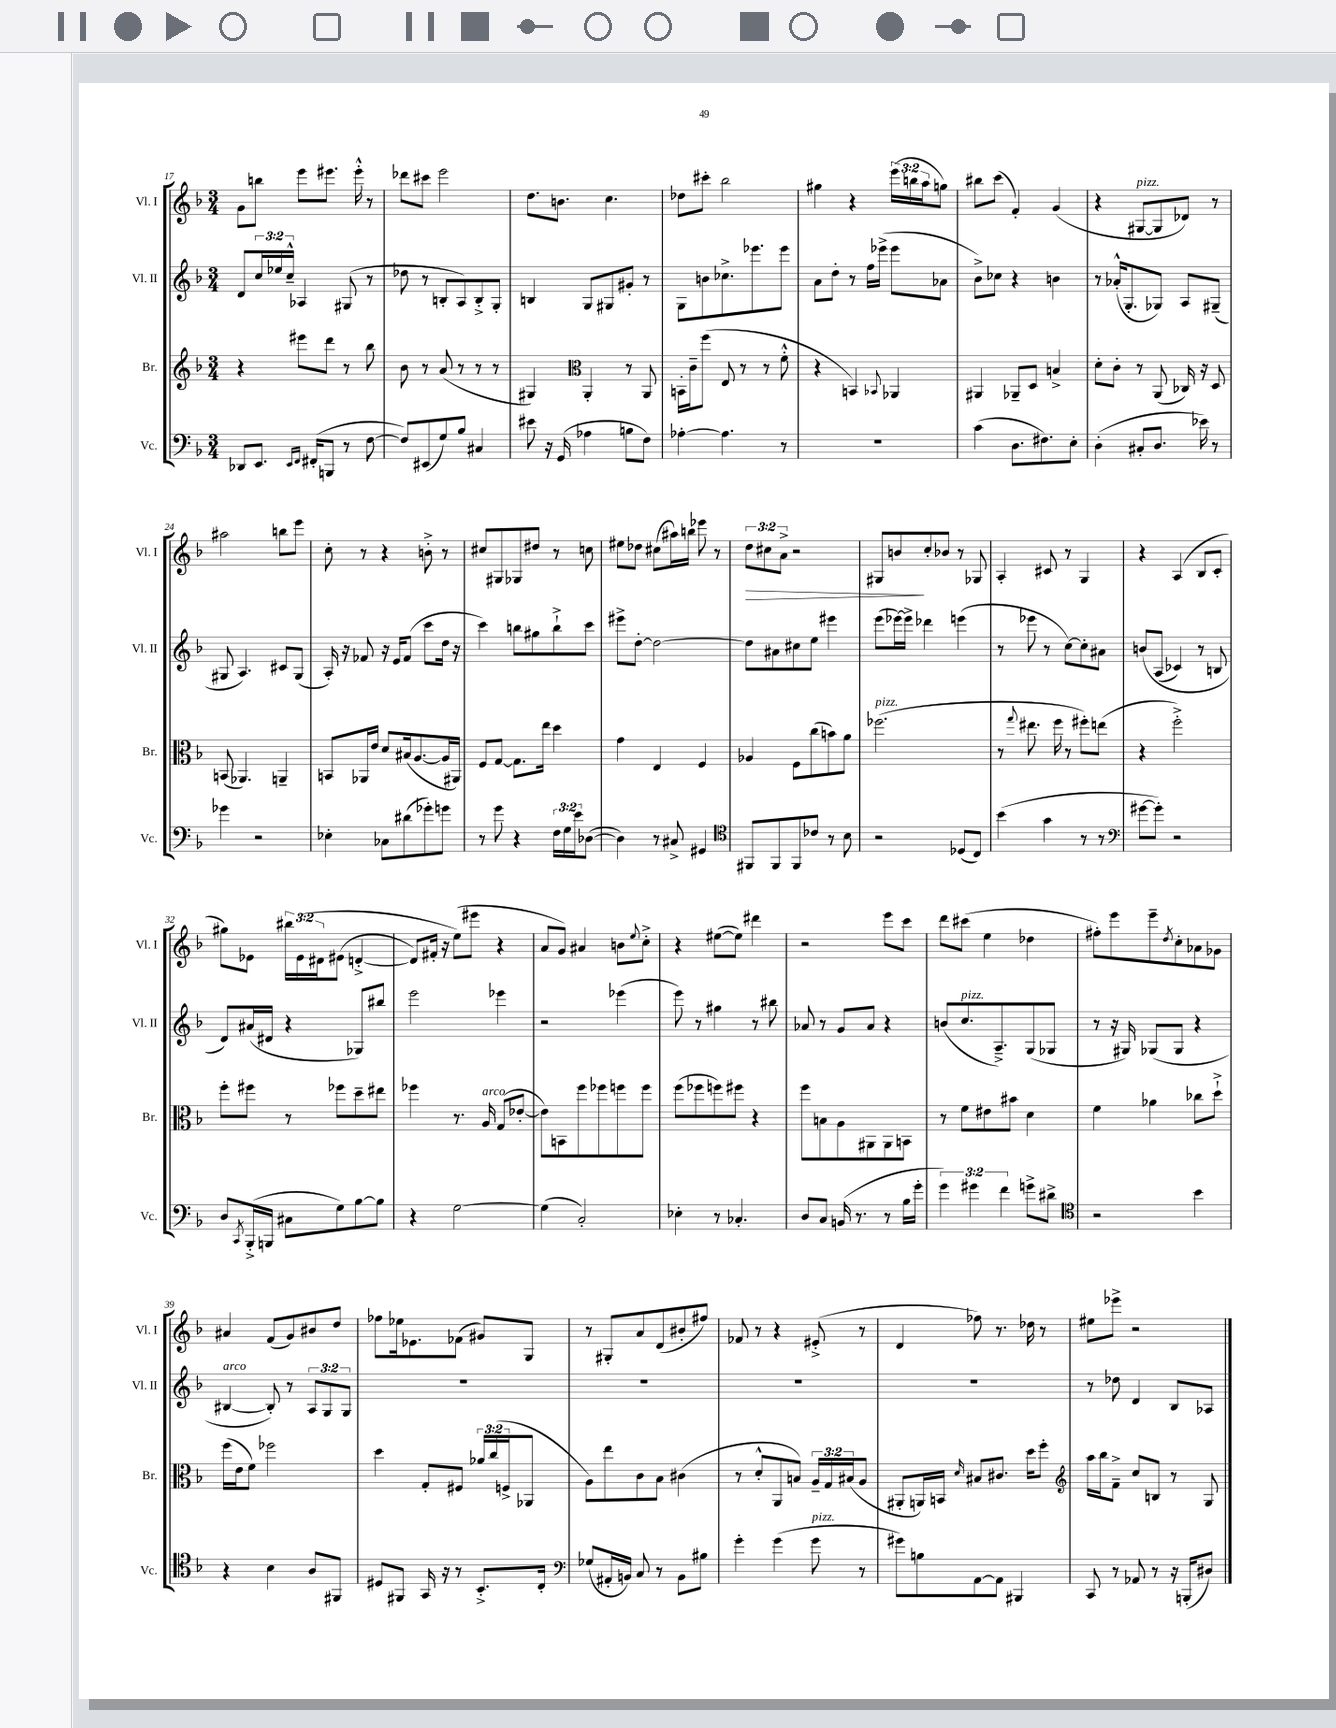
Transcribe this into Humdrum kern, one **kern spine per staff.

**kern	**kern	**kern	**kern
*staff4	*staff3	*staff2	*staff1
*clefF4	*clefG2	*clefG2	*clefG2
*k[b-]	*k[b-]	*k[b-]	*k[b-]
*M3/4	*M3/4	*M3/4	*M3/4
8DD-	4r	8d	8g
8.EE	.	24cc	8bb
.	.	24ee-	.
.	.	24cc~^^	.
.	8eee#	4A-	8eee
16qqEE	.	.	.
16qqFF	.	.	.
(16FF#'	.	.	.
8BBB	8ddd	.	8.eee#
8r	8r	(8G#	.
.	.	.	16eee#'^^
[8F	8bb-	8r	8r
=	=	=	=
8F])	8b-	8dd-	8ddd-
(8EE#	8r	8r	8ccc#
8G)	(8a	8B'	2eee
8B-	8r	8A)	.
4C#	8r	8B'^	.
.	8r	8G'	.
=	=	=	=
8e#	4G#)	4B	8.dd
16r	.	.	.
(16GG	.	.	8.b
*	*clefC3	*	*
4A-	4AA'	8G	.
.	.	8G#	4.cc
8B	8r	8g#'	.
8F)	8AA	8r	.
=	=	=	=
[4A-'	16BB'	8G	8dd-
.	16c~	.	.
.	(8ff	8b	8ccc#'
4.A-]	8E	8.cc-^	2bb-
.	8r	.	.
.	.	8.eee-	.
.	8r	.	.
8r	8f'^^	8eee-	.
=	=	=	=
2.r	4r	8a	4gg#
.	.	8dd'	.
.	4BB)	8r	4r
.	.	16ff	.
.	.	(16eee-^	.
.	8qqBB-	.	.
.	4AA-	8eee-	(24eee
.	.	.	24bb
.	.	.	24aa
.	.	8a-	8gg)
=	=	=	=
(4c	4AA#	8b-^)	8bb#
.	.	8cc-	(8ccc
8.D	8AA-~	4r	4f')
.	8D	.	.
8.F#)	.	.	.
.	4B^	4b	(4g
8E'	.	.	.
=	=	=	=
(4D'	8d'	8r	4r
.	8c'	(16a-'^^	.
.	.	8.G'	.
8C#'	8r	.	[8G#
8.D	(8AA	8G-)	8G#]
.	16C-)	8A	8d-)
16e-)	16r	.	.
8r	8D	(8G#~	8r
=	=	=	=
4g-	(8BB	8G#	2aa#
.	4.AA-)	4.A)	.
2r	.	.	.
.	4AA~	8c#	8bb
.	.	(8G#	8eee
=	=	=	=
4E-'	8BB	16A')	8cc'
.	.	16r	.
.	16AA-	8f-	8r
.	16e	.	.
8C-	8d	16r	4r
.	.	16e	.
(8d#	(16B#	(8f-	.
.	[8.A	.	.
8g-')	.	8ccc	8b'^
8g	16A]	16dd	8r
.	16AA#)	16r	.
=	=	=	=
8r	8F	4ccc)	8cc#
8g	[8G	.	8G#
4r	8.G]	8bb	8G-
.	.	8gg#	8dd#
.	16ee	.	.
24F	4dd	8bb`^	8r
24G	.	.	.
24e	.	.	.
([8D-	.	8ccc	8cc
=	=	=	=
4D-])	4g	8eee#^	8ee#
.	.	[8dd'	8dd-
8r	4E	2dd_	(8cc#
8C#^	.	.	16aa#)
.	.	.	16bb
4GG#	4F	.	8eee-
.	.	.	8r
=	=	=	=
*clefC4	*	*	*
8FF#	4A-	8dd]	12dd
.	.	.	12cc#
8FF#	.	8a#	.
.	.	.	12a^
8FF#	8F	8cc#	2r
8c-	(8cc	8ee	.
8r	8b)	4eee#	.
8B-	8a	.	.
=	=	=	=
2r	(2.ff-	(8eee	8G#
.	.	[16eee-)	8b
.	.	16eee-^]	.
.	.	4ddd-	8cc'
.	.	.	8b-
(8D-	.	(4eee	8r
8C)	.	.	8G-
=	=	=	=
(4b-	8r	8r	4A'
.	8qqgg	.	.
.	8.ee#	8eee-	.
4g	.	8r	8c#
.	16ff	.	.
.	8r	[8cc)	8r
8r	8ff#')	8cc']	4G
8r	(8ee	8a#	.
=	=	=	=
*clefF4	*	*	*
[8g#	4r	&(8b	4r
8g#'])	.	(8A	.
2r	2ff'^)	4c-)	(4A
.	.	8r	8B-
.	.	8B	8c'
=	=	=	=
8D	8ff'	8d&)	8gg#)
8qCC	.	.	.
(16BBB-'^	8ff#	(16a#	8e-
16BBB	.	16d#	.
8C#	8r	4r	24bb#
.	.	.	&(24e-
.	.	.	24d#
8G)	8ff-	.	(8e#
[8B-	8dd~	8G-)	[4d'^
8B-]	8ee#	8bb#	.
=	=	=	=
4r	4ff-	2eee	8d])
.	.	.	16f#'
.	.	.	16r
[2G	8.r	.	(8ee&)
.	.	.	8eee#
.	16A	.	.
.	(8G	4eee-	4r
.	[8e-'	.	.
=	=	=	=
(4G]	8e-])	2r	8a
.	8BB	.	8g)
2C')	8ff	.	4a#
.	8ff-	.	.
.	8ff	(4eee-	8b
.	.	.	8qqee
.	8ff	.	8cc'^
=	=	=	=
4E-'	(8ff	8eee)	4r
.	8ff-	8r	.
8r	8ff)	4gg#	([8ee#
4.C-'	8ff#	.	8ee#])
.	4r	8r	4ddd#
.	.	8bb#	.
=	=	=	=
8D	8ff	8a-	2r
8C	8B	8r	.
(16BB	8A	8g	.
8.r	.	.	.
.	8AA#	8a-	.
8r	8AA#	4r	8eee
16B-	8BB	.	8ccc
16g'	.	.	.
=	=	=	=
6g)	8r	(8b	8ddd
.	8f	8.cc	(8ccc#
6g#	.	.	.
.	8e#	.	4ee
.	.	8.A~^)	.
6f	.	.	.
.	8b#	.	.
8g^	4d	(8G	4dd-
8d#^	.	8G-	.
=	=	=	=
*clefC4	*	*	*
2r	4f	8r	8ff#')
.	.	16r	8eee
.	.	16G#)	.
.	4a-	(8G-	8eee~
.	.	.	8qdd
.	.	8G-	8cc'
4b-	8cc-	4r	8a-
.	8dd`^	.	8g-
=	=	=	=
4r	(16ff	[4B#	4a#
.	16e	.	.
.	8f)	.	.
4B-	2ff-	8B#'])	(8f
.	.	8r	8g)
8A	.	12A	8b#
.	.	12G	.
8FF#	.	.	8dd
.	.	12G	.
=	=	=	=
8D#	4dd	2.r	8ff-
8FF#	.	.	16ee-
.	.	.	8.e-
16GG	8G'	.	.
16r	.	.	.
8r	8F#	.	(8f-
8.BB-'^	24a-	.	8g#)
.	(24cc	.	.
.	24F^	.	.
.	8AA-	.	8G
16C'	.	.	.
=	=	=	=
*clefF4	*	*	*
(8G-	8A)	2.r	8r
16AA#'	8ee	.	8G#'
16BB)	.	.	.
8C	8c	.	8a
8r	8B-	.	(8d
8BB	(4c#	.	8b#'
8B#	.	.	8ff#)
=	=	=	=
4g'	8r	2.r	8f-
.	8d'^^	.	8r
(4g	8AA	.	4r
.	8B)	.	.
8g	24A~	.	(8e#'^
.	24G	.	.
.	(24B#	.	.
8r	8A	.	8r
=	=	=	=
8g#)	8AA#'	2.r	4d
8B	16AA)	.	.
.	16BB	.	.
.	16qqd	.	.
[8AA	8B#	.	8ff-)
8AA]	8.c#	.	8.r
4BBB#	.	.	.
.	16dd	.	16dd-
.	8ff'	.	8r
=	=	=	=
*	*clefG2	*	*
8CC	16aa	8r	8ee#
.	16bb-	.	.
8r	8f~^	8dd-	8eee-^
8AA-	8cc	4d	2r
8r	8B	.	.
16r	8r	8B-	.
(16BBB'	.	.	.
8D#)	8G	8A-	.
==	==	==	==
*-	*-	*-	*-
